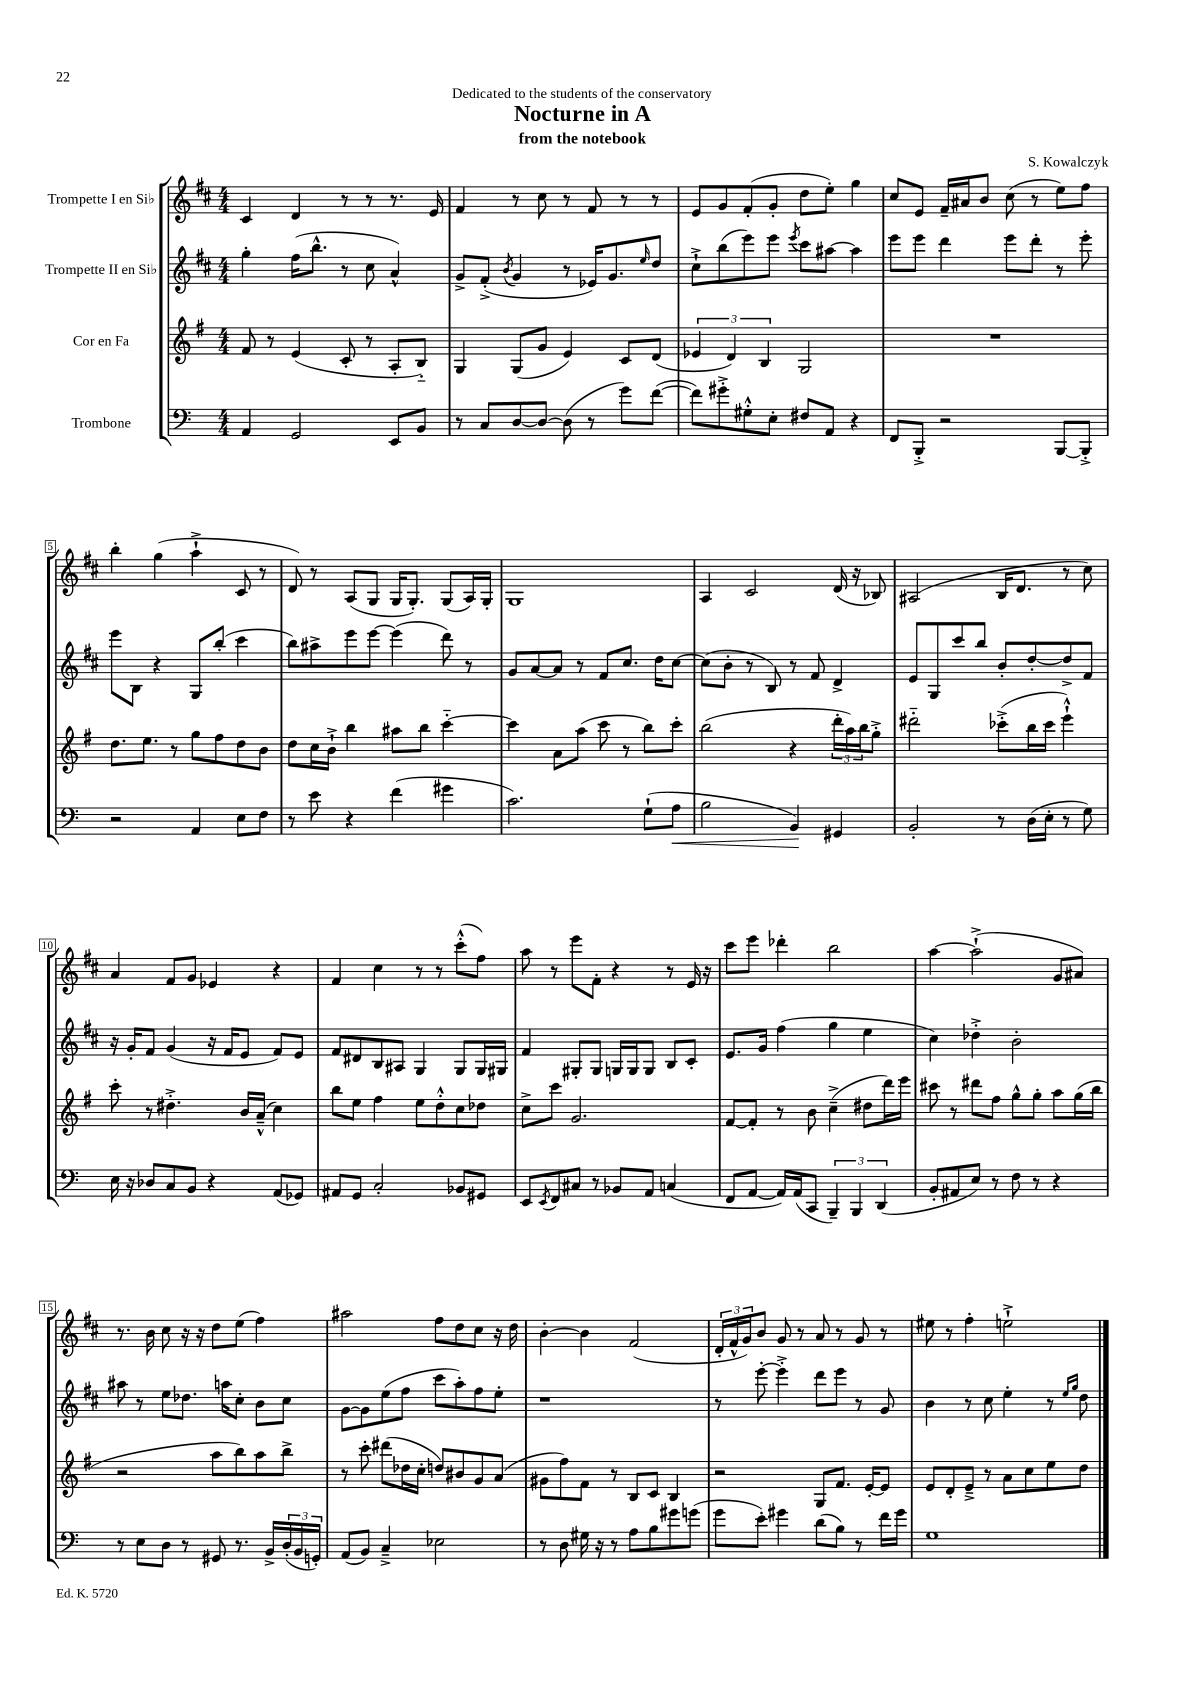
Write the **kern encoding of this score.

**kern	**kern	**kern	**kern
*staff4	*staff3	*staff2	*staff1
*clefF4	*clefG2	*clefG2	*clefG2
*k[]	*k[f#]	*k[f#c#]	*k[f#c#]
*M4/4	*M4/4	*M4/4	*M4/4
4AA	8f#	4gg'	4c#
.	8r	.	.
2GG	(4e	(16ff#	4d
.	.	8.bb^^	.
.	8c'	8r	8r
.	8r	8cc#	8r
8EE	8A'	4a^^)	8.r
8BB	8B'~)	.	.
.	.	.	16e
=	=	=	=
8r	4G	8g^	4f#
8C	.	(8f#'^	.
.	.	8qb	.
[8D	(8G	4g	8r
8D_	8g	.	8cc#
(8D]	4e)	8r	8r
8r	.	16e-)	8f#
.	.	8.g	.
8g)	8c	.	8r
.	.	16qqee	.
([8f	(8d	8dd	8r
=	=	=	=
8f])	6e-	8cc#`^	8e
8g#'^	.	(8bb	8g
.	6d)	.	.
8G#'^^	.	8eee)	(8f#'
.	6B	.	.
8E'	.	8eee	8g'
.	.	8qeee	.
8F#	2G	8ccc#	8dd
8AA	.	[8aa#	8ee')
4r	.	4aa#]	4gg
=	=	=	=
8FF	1r	8eee	8cc#
8BBB'^	.	8eee	8e
2r	.	4ddd	16f#~
.	.	.	16a#
.	.	.	8b
.	.	8eee	(8cc#
.	.	8ddd'	8r
[8BBB	.	8r	8ee)
8BBB'^]	.	8eee'	8ff#
=	=	=	=
2r	8.dd	8eee	4bb'
.	.	8B	.
.	8.ee	.	.
.	.	4r	(4gg
.	8r	.	.
4AA	8gg	8G	4aa`^
.	8ff#	(8bb'	.
8E	8dd	4ccc#	8c#
8F	8b	.	8r
=	=	=	=
8r	8dd	8bb)	8d)
8e	16cc	8aa#^	8r
.	16b`^	.	.
4r	4bb	8eee	(8A
.	.	[8eee	8G
(4f	8aa#	(4eee]	16G
.	.	.	8.G')
.	8bb	.	.
4g#	[4ccc'~	8ddd)	(8G
.	.	8r	16A)
.	.	.	16G'
=	=	=	=
2.c)	4ccc]	8g	1G
.	.	[8a	.
.	8a	8a]	.
.	(8aa	8r	.
.	8ccc	8f#	.
.	8r	8.cc#	.
(8G`	8bb)	.	.
.	.	16dd	.
8A	8ccc'	[8cc#	.
=	=	=	=
2B	(2bb	(8cc#]	4A
.	.	8b'	.
.	.	8r	2c#
.	.	8B)	.
4BB)	4r	8r	.
.	.	8f#	.
4GG#	24ddd'	4d^	(16d
.	24aa)	.	.
.	.	.	16r
.	24bb	.	.
.	8gg'^	.	8B-)
=	=	=	=
2BB'	2ddd#'~	8e	(2A#
.	.	8G	.
.	.	8ccc#	.
.	.	8bb	.
8r	(8ccc-'^	8b'	16B
.	.	.	8.d
(16D	16bb	[8dd'	.
16E'	16ccc-	.	.
8r	4eee`^^)	8dd^]	8r
8G)	.	8f#	8cc#)
=	=	=	=
16E	8ccc'	16r	4a
16r	.	16g'	.
8D-	8r	8f#	.
8C	4.dd#'^	(4g	8f#
8BB	.	.	8g
4r	.	16r	4e-
.	.	16f#	.
.	16b	8e	.
.	(16a~^^	.	.
(8AA	4cc)	8f#)	4r
8GG-)	.	8e	.
=	=	=	=
8AA#	8bb	8f#	4f#
8GG	8ee	8d#	.
2C'	4ff#	8B	4cc#
.	.	8A#	.
.	8ee	4G	8r
.	8dd'^^	.	8r
8BB-	8cc	8G	(8ccc#'^^
8GG#	8dd-	16G	8ff#)
.	.	16G#	.
=	=	=	=
8EE	8cc^	4f#	8aa
8qEE	.	.	.
8FF	8ccc	.	8r
8C#	2.g	8G#'	8eee
8r	.	8G#	8f#'
8BB-	.	16G	4r
.	.	16G	.
8AA	.	8G	.
(4C	.	8B	8r
.	.	8c#'	16e
.	.	.	16r
=	=	=	=
8FF	[8f#	8.e	8ccc#
[8AA	8f#']	.	8eee
.	.	16g	.
16AA])	8r	(4ff#	4ddd-'
(16AA	.	.	.
8CC	8b	.	.
6BBB~)	(4cc~^	4gg	2bb
6BBB	.	.	.
.	8dd#	4ee	.
(6DD	.	.	.
.	16ddd)	.	.
.	16eee	.	.
=	=	=	=
8BB'	8ccc#	4cc#)	[4aa
8AA#	8r	.	.
8E)	8ddd#	4dd-'^	(2aa`^]
8r	8ff#	.	.
8F	8gg^^	2b'	.
8r	8gg'	.	.
4r	8aa	.	8g
.	(16gg	.	8a#)
.	16bb	.	.
=	=	=	=
8r	2r	8aa#	8.r
8E	.	8r	.
.	.	.	16b
8D	.	8ee	8cc#
8r	.	8.dd-	16r
.	.	.	16r
8GG#	8aa	.	8dd
.	.	16aa	.
8.r	8bb)	8cc#'	(8ee
.	8aa	8b	4ff#)
16BB^	.	.	.
(24D'	8bb^	8cc#	.
24BB	.	.	.
24GG')	.	.	.
=	=	=	=
(8AA	8r	[8g	2aa#
8BB)	8ccc'	8g]	.
4C~^	(8ddd#	(8ee	.
.	16dd-	8ff#	.
.	16cc'	.	.
2E-	8dd)	8ccc#	8ff#
.	8b#	8aa')	8dd
.	8g	8ff#	8cc#
.	(8a	8ee'	16r
.	.	.	16dd
=	=	=	=
8r	8g#	1r	[4b'
8D	8ff#)	.	.
16G#	8f#	.	4b]
16r	.	.	.
8r	8r	.	.
8A	8B	.	(2f#
8B	8c	.	.
8g#	4B	.	.
(8g	.	.	.
=	=	=	=
8g	2r	8r	24d'
.	.	.	24f#^^
.	.	.	24g)
8e')	.	[8eee'	8b
4g#	.	4eee'^]	8g
.	.	.	8r
(8d	8G	8ddd	8a
8B)	8.f#	8eee	8r
8r	.	8r	8g
.	[16e'	.	.
16f	8e]	8g	8r
16g#	.	.	.
=	=	=	=
1G	8e	4b	8ee#
.	8d'	.	8r
.	8e~^	8r	4ff#'
.	8r	8cc#	.
.	8a	4ee'	2ee`^
.	8cc	.	.
.	8ee	8r	.
.	.	16qqee	.
.	.	16qqgg	.
.	8dd	8dd	.
==	==	==	==
*-	*-	*-	*-
